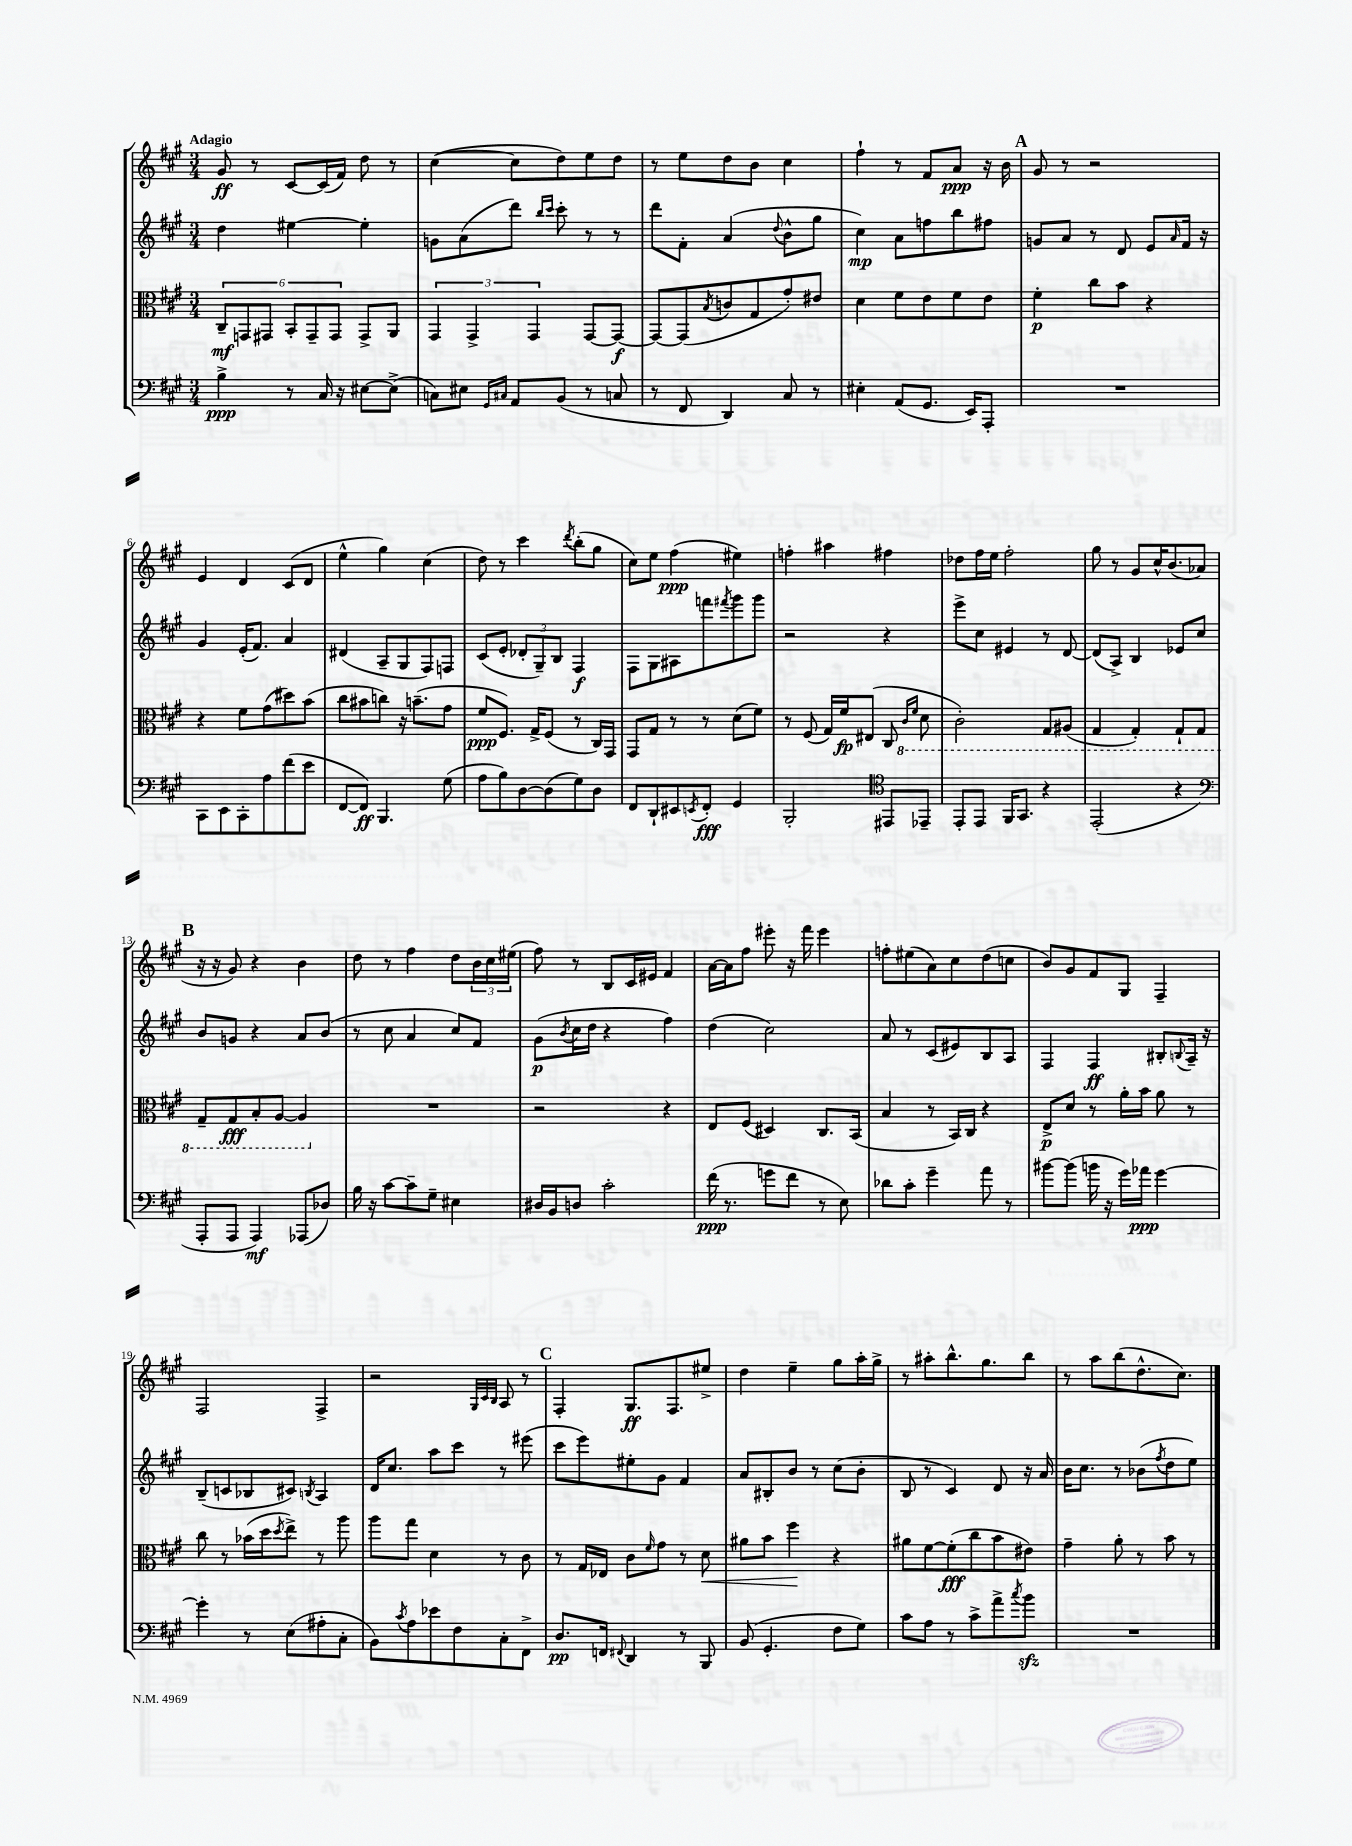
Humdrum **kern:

**kern	**kern	**kern	**kern
*staff4	*staff3	*staff2	*staff1
*clefF4	*clefC3	*clefG2	*clefG2
*k[f#c#g#]	*k[f#c#g#]	*k[f#c#g#]	*k[f#c#g#]
*M3/4	*M3/4	*M3/4	*M3/4
4B^	12C#~	4dd	8g#
.	12GG	.	.
.	.	.	8r
.	12GG#	.	.
8r	12BB'	[4ee#	[8c#
.	12GG#~	.	.
16C#	.	.	(16c#]
.	12GG#	.	.
16r	.	.	16f#)
[8E#	8GG#^	4ee#']	8dd
(8E#^]	8AA	.	8r
=	=	=	=
8C)	6GG#	8g	([4cc#
8E#	.	(8a	.
.	6GG#^	.	.
16qqGG#	.	.	.
16qqC#	.	.	.
8AA	.	8ddd)	8cc#]
.	6GG#	.	.
.	.	16qqbb	.
.	.	16qqccc#	.
(8BB	.	8ccc#'	8dd)
8r	[8GG#	8r	8ee
8C	8GG#_	8r	8dd
=	=	=	=
8r	8GG#_	8ddd	8r
8FF#	(8GG#]	8f#'	8ee
.	8qB	.	.
4DD)	8c	(4a	8dd
.	8G#	.	8b
.	.	8qqdd	.
8C#	8g#')	8b^^	4cc#
8r	8e#	8gg#	.
=	=	=	=
4E#'	4d	4cc#)	4ff#`
(8AA	8f#	8a	8r
8.GG#	8e	8ff	8f#
.	8f#	8bb	8a
16EE)	.	.	.
8AAA'	8e	8ff#	16r
.	.	.	16b
=	=	=	=
2.r	4f#'	8g	8g#
.	.	8a	8r
.	8cc#	8r	2r
.	8b	8d	.
.	4r	8e	.
.	.	16qqa	.
.	.	16f#	.
.	.	16r	.
=	=	=	=
8CC#	4r	4g#	4e
8EE	.	.	.
8CC#'	8f#	(16e'	4d
.	.	8.f#)	.
8A	(8g#	.	.
(8f#	8dd#)	4a	(8c#
8e	(8b	.	8d
=	=	=	=
[8FF#	8cc#	(4d#	4ee^^
8FF#])	8b#	.	.
4.BBB	8cc)	8A~	4gg#)
.	16r	8G#	.
.	(8.b~	.	.
.	.	8F#)	(4cc#
(8G#	8g#	8F	.
=	=	=	=
8A	8f#	(8c#	8dd)
8B)	8.F#)	8e'	8r
[8D	.	12d-'	4ccc#
.	16G#^	.	.
.	.	12G#~)	.
(8D]	(8F#	.	.
.	.	12B	.
.	.	.	8qddd
8G#)	8r	4F#	(8bb'
8D	16C#)	.	8gg#
.	16GG#	.	.
=	=	=	=
8FF#	8GG#	8F#	8cc#)
8DD`	8G#	8G#	8ee
8EE#	8r	8A#	(4ff#
8qEE	.	.	.
8FF#'	8r	8fff	.
.	.	8qfff#	.
4GG#	(8d	8ggg#	4ee#)
.	8f#)	8ggg#	.
=	=	=	=
2BBB'	8r	2r	4ff'
.	(8F#	.	.
.	16G#)	.	4aa#
.	16f#	.	.
.	(8E#	.	.
*clefC4	*	*	*
8EE#	8C#	4r	4ff#
.	16qqC#	.	.
.	16qqF#	.	.
8EE-~	8D	.	.
=	=	=	=
8EE'	2C#')	8eee^	8dd-
8EE	.	8cc#	16ff#
.	.	.	16ee
16FF#	.	4e#	2ff#'
8.GG#	.	.	.
4r	8GG#	8r	.
.	(8AA#	[8d	.
=	=	=	=
(2EE'	4GG#	(8d]	8gg#
.	.	8A^)	8r
.	4GG#')	4B	8g#
.	.	.	16cc#^^
.	.	.	(8.b
4r	8GG#`	8e-	.
.	8GG#	8cc#	8a-
=	=	=	=
*clefF4	*	*	*
8AAA'	8GG#~	8b	16r
.	.	.	16r
8AAA	8GG#	8g	8g#)
4AAA)	8BB'	4r	4r
.	[8AA	.	.
(8AAA-	4AA]	8a	4b
8D-)	.	(8b	.
=	=	=	=
16B	2.r	8r	8dd
16r	.	.	.
[8c#	.	8cc#	8r
8c#~]	.	4a	4ff#
8G#~	.	.	.
4E#	.	8cc#)	8dd
.	.	8f#	24b
.	.	.	24cc#
.	.	.	(24ee#
=	=	=	=
16D#	2r	(8g#	8ff#)
16BB	.	.	.
.	.	8qb	.
8D	.	16cc#	8r
.	.	16dd	.
2c#'	.	4r	8B
.	.	.	16c#
.	.	.	16e#
.	4r	4ff#)	4f#
=	=	=	=
(16f#	8E	(4dd	[16a
8.r	.	.	16a]
.	(8F#	.	8ff#
8g	4D#)	2cc#)	8eee#'
8f#	.	.	16r
.	.	.	16fff#
8r	8.C#	.	4eee#
8E)	.	.	.
.	(16BB	.	.
=	=	=	=
8d-	4B	8a	8ff'
8c#'	.	8r	(8ee#
4g#~	8r	(8c#	8a)
.	16BB)	8e#)	8cc#
.	16C#	.	.
8a	4r	8B	(8dd
8r	.	8A	8cc
=	=	=	=
[8b#	8E^	4F#	8b)
(8b#]	8d	.	8g#
16b	8r	4F#	8f#
16r	.	.	.
16g#)	16a'	.	8G#
16a-	16b	.	.
[4g#	8a	8B#'	4F#~
.	.	8qqB	.
.	8r	16A~	.
.	.	16r	.
=	=	=	=
4g#']	8cc#	(8B~	2F#
.	8r	8c	.
8r	(16b-	8B-	.
.	16dd	.	.
.	8qdd	.	.
(8E	8ee^)	8c#)	.
.	.	8qB	.
8A#'	8r	4A	4F#^
8C#'	8aa	.	.
=	=	=	=
8BB)	8aa	16d	2r
.	.	8.cc#	.
8qc#	.	.	.
8A	8gg#	.	.
8e-	4d	8aa	.
8F#	.	8ccc#	.
.	.	.	32qqG#
.	.	.	32qqc#
.	.	.	32qqB
8C#'	8r	8r	8A
8FF#^	8c#	(8eee#	8r
=	=	=	=
8.D	8r	8ccc#	4F#'
.	16G#	8eee)	.
16FF	16E-	.	.
8qqFF#	.	.	.
4DD	8c#	8ee#'	8.G#
.	16qqf#	.	.
.	8g#	8g#	.
.	.	.	8.F#
8r	8r	4f#	.
8BBB	8d	.	8ee#^
=	=	=	=
(8BB	8a#	8a	4dd
4.GG#'	8b	8B#'	.
.	4ff#	8b	4ee~
.	.	8r	.
8F#	4r	(8cc#	8gg#
8G#)	.	8b'	16aa'
.	.	.	16gg#^
=	=	=	=
8c#	8a#	8B	8r
8A	[8f#	8r	8aa#'
8r	(8f#']	4c#)	8.bb^^
8c#^	8cc#	.	.
.	.	.	8.gg#
8a^	8b	8d	.
8qcc#	.	.	.
8b	8e#)	16r	8bb
.	.	16a	.
=	=	=	=
2.r	4g#~	16b	8r
.	.	8.cc#	.
.	.	.	8aa
.	8a'	8r	(8bb
.	8r	(8b-	8.dd^^
.	.	8qff#	.
.	8b	8dd	.
.	.	.	8.cc#)
.	8r	8ee)	.
==	==	==	==
*-	*-	*-	*-
